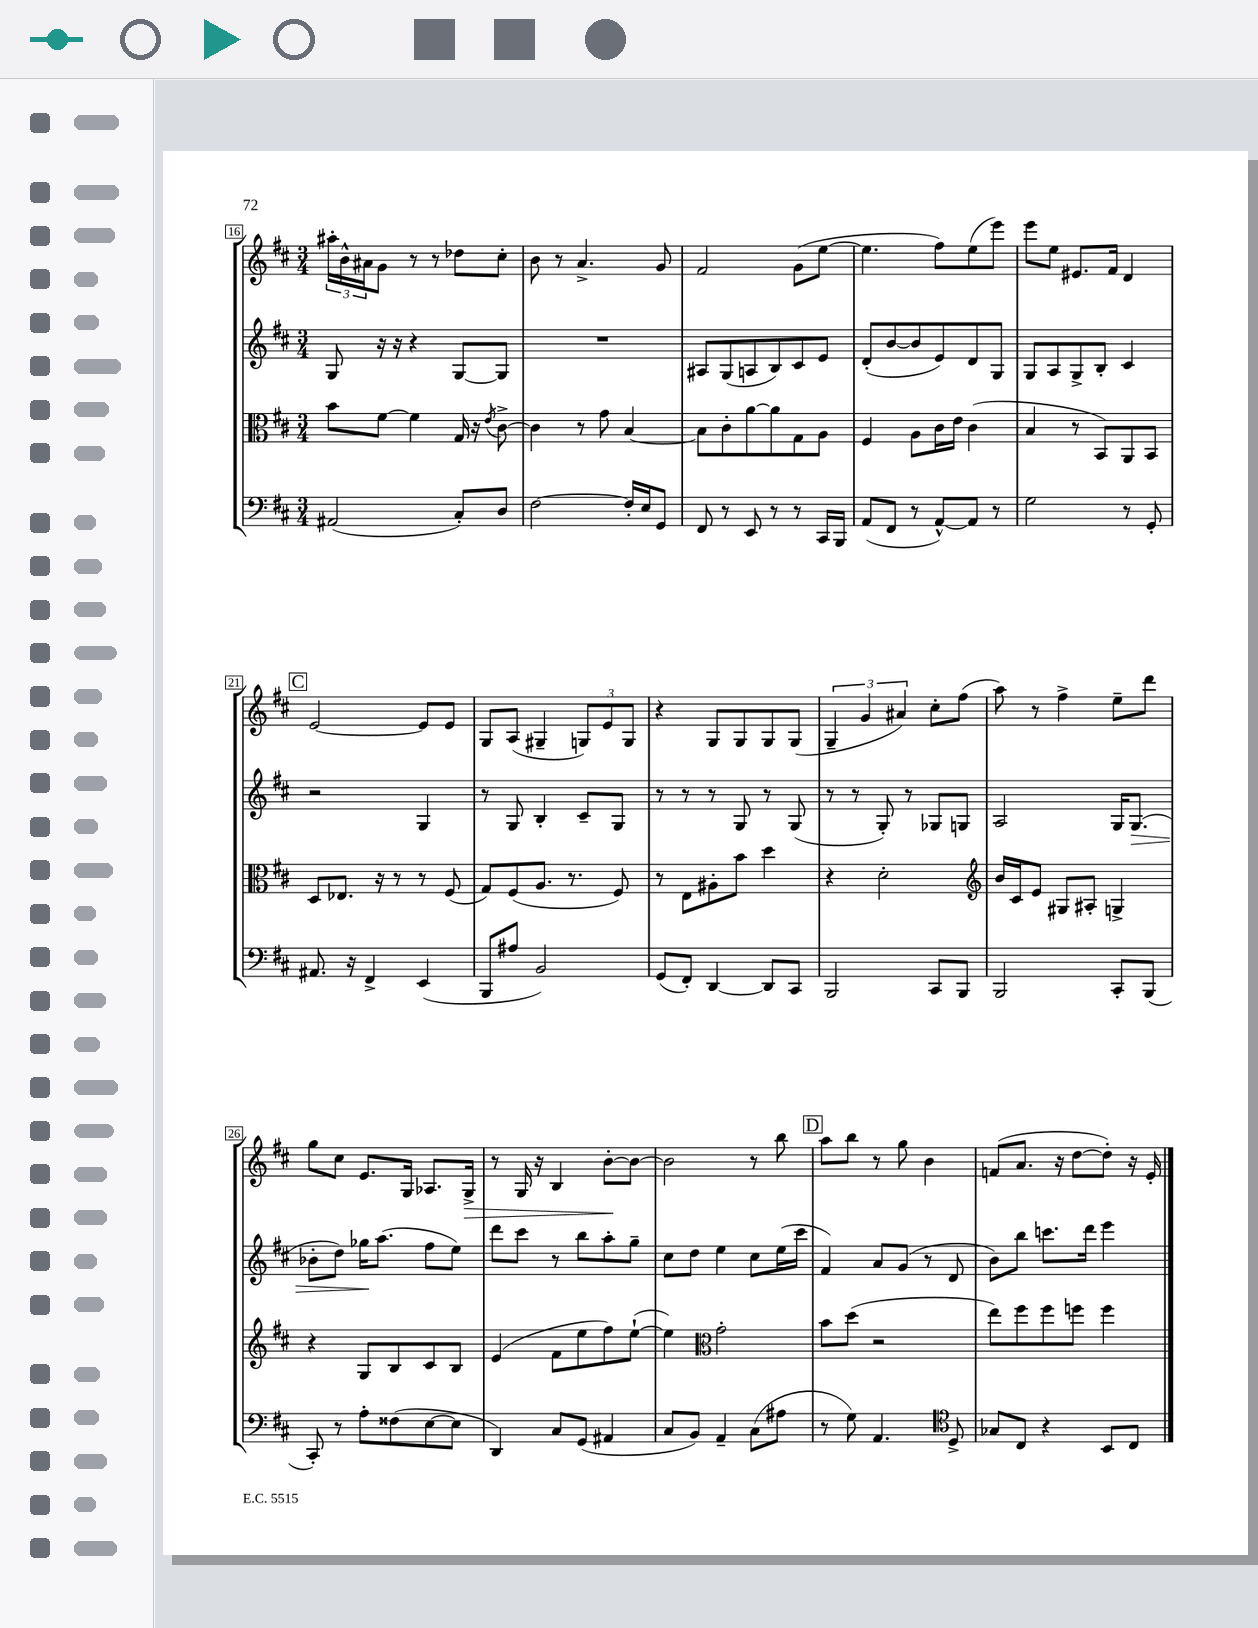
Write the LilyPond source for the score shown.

<<
\new StaffGroup <<
\new Staff = "s0" {
    \clef treble \key d \major \numericTimeSignature \time 3/4
    \tuplet 3/2 { ais''16-. b'16-^ ais'16 } g'8 r8 r8 des''8 cis''8-. |
    b'8 r8 a'4.-> g'8 |
    fis'2 g'8( e''8~ |
    e''4. fis''8) e''8( e'''8) |
    e'''8 e''8 eis'8. fis'16 d'4 |
    \mark \markup { \box "C" } e'2~ e'8 e'8 |
    g8 a8( gis4-- \tuplet 3/2 { g8) e'8 g8 } |
    r4 g8 g8 g8 g8( |
    \tuplet 3/2 { g4-- g'4 ais'4) } cis''8-. fis''8( |
    a''8) r8 fis''4-> e''8-- d'''8 |
    g''8 cis''8 e'8. g16 aes8. g16->\> |
    r8 g16 r16 b4 b'8~-.\! b'8~ |
    b'2 r8 b''8 |
    \mark \markup { \box "D" } a''8 b''8 r8 g''8 b'4 |
    f'8( a'8. r16 d''8~ d''8-.) r16 e'16-. \bar "|." |
}
\new Staff = "s1" {
    \clef treble \key d \major \numericTimeSignature \time 3/4
    g8 r16 r16 r4 g8~ g8 |
    R2. |
    ais8 g8( a8 b8) cis'8 e'8 |
    d'8-.( b'8~ b'8 e'8) d'8 g8 |
    g8 a8 g8-> b8-. cis'4 |
    \mark \markup { \box "C" } r2 g4 |
    r8 g8 b4-. cis'8-- g8 |
    r8 r8 r8 g8 r8 g8( |
    r8 r8 g8-.) r8 ges8 g8 |
    a2 g16 g8.\>( |
    bes'8-. d''8) ges''16\! a''8.( fis''8 e''8) |
    d'''8 cis'''8 r8 b''8 a''8-. g''8-- |
    cis''8 d''8 e''4 cis''8 e''16( cis'''16 |
    \mark \markup { \box "D" } fis'4) a'8 g'8( r8 d'8 |
    b'8) b''8 c'''8. d'''16 e'''4 \bar "|." |
}
\new Staff = "s2" {
    \clef alto \key d \major \numericTimeSignature \time 3/4
    b'8 fis'8~ fis'4 g16 r16 \acciaccatura { e'8 } cis'8~-> |
    cis'4 r8 g'8 b4~ |
    b8 cis'8-. a'8~ a'8 g8 a8 |
    fis4 a8 cis'16 e'16 cis'4( |
    b4 r8 b,8) a,8 b,8 |
    \mark \markup { \box "C" } d8 ees8. r16 r8 r8 fis8( |
    g8) fis8( a8. r8. fis8) |
    r8 e8 ais8-. b'8 d''4 |
    r4 d'2-. |
    \clef treble b'16 cis'16 e'8 gis8 ais8-. g4-> |
    r4 g8 b8 cis'8 b8 |
    e'4( fis'8 e''8 fis''8) e''8~-!( |
    e''4) \clef alto g'2-. |
    \mark \markup { \box "D" } b'8 d''8( r2 |
    e''8) fis''8 fis''8 f''8 f''4 \bar "|." |
}
\new Staff = "s3" {
    \clef bass \key d \major \numericTimeSignature \time 3/4
    ais,2( cis8-.) d8 |
    fis2~ fis16-. e16 g,8 |
    fis,8 r8 e,8 r8 r8 cis,16 b,,16 |
    a,8( fis,8 r8 a,8~-^) a,8 r8 |
    g2 r8 g,8-. |
    \mark \markup { \box "C" } ais,8. r16 fis,4-> e,4( |
    b,,8 ais8 b,2) |
    g,8( fis,8-.) d,4~ d,8 cis,8 |
    b,,2 cis,8 b,,8 |
    b,,2 cis,8-. b,,8( |
    cis,8-.) r8 a8-. fisis8( e8~ e8 |
    d,4) cis8 g,8( ais,4 |
    cis8 b,8) a,4-- cis8( ais8 |
    \mark \markup { \box "D" } r8 g8) a,4. \clef tenor d8-> |
    ges8 cis8 r4 b,8 cis8 \bar "|." |
}
>>
>>
\layout { \context { \Score currentBarNumber = #16 \override BarNumber.stencil = #(make-stencil-boxer 0.1 0.3 ly:text-interface::print) } }
